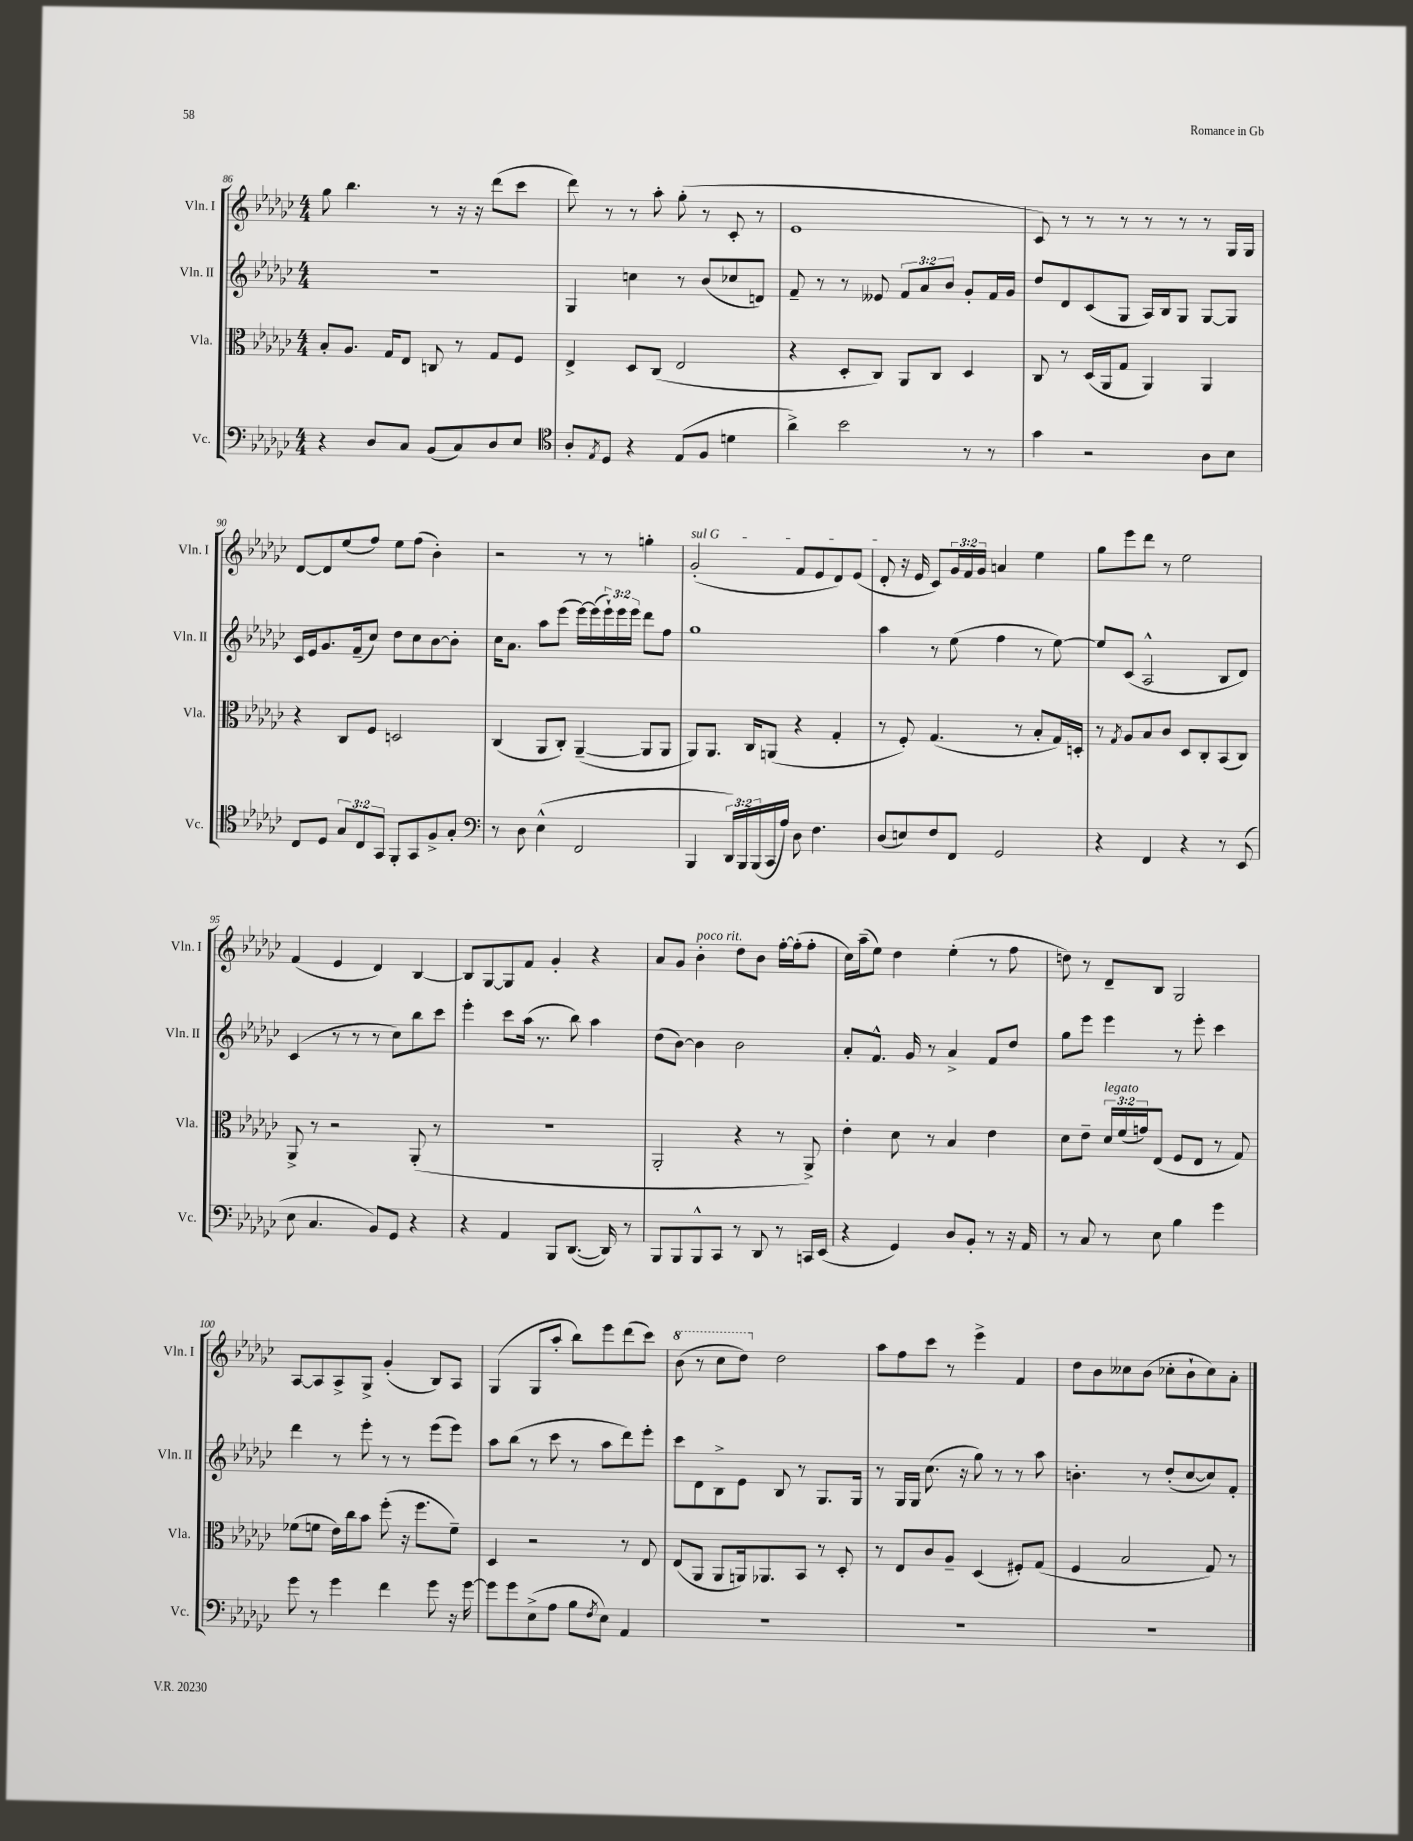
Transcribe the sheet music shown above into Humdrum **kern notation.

**kern	**kern	**kern	**kern
*part4	*part3	*part2	*part1
*staff4	*staff3	*staff2	*staff1
*I"Vc.	*I"Vla.	*I"Vln. II	*I"Vln. I
*I'Vc.	*I'Vla.	*I'Vln. II	*I'Vln. I
*clefF4	*clefC3	*clefG2	*clefG2
*k[b-e-a-d-g-c-]	*k[b-e-a-d-g-c-]	*k[b-e-a-d-g-c-]	*k[b-e-a-d-g-c-]
*M4/4	*M4/4	*M4/4	*M4/4
=86	=86	=86	=86
4r	8B-'/L	1r	8gg-\
.	8.A-/J	.	4.bb-\
8D-/L	.	.	.
.	16G-/KL	.	.
8C-/J	8E-/J	.	.
(8BB-/L	8Cn/	.	8r
8C-/)	8r	.	16r
.	.	.	16r
8D-/	8G-/L	.	(8ddd-\L
8E-/J	8F/J	.	8ccc-\J
=87	=87	=87	=87
*clefC4	*	*	*
8A-'/L	4E-^/	4G-/	8ddd-\)
8qE-/	.	.	.
8D-/J	.	.	8r
4r	8D-/L	4ccn\	8r
.	(8C-/J	.	8aa-'\
(8E-/L	2E-/	8r	(8gg-'\
8F/J	.	(8b-/L	8r
4dn\	.	8cc-X/	8c-'/
.	.	8dn/J)	8r
=88	=88	=88	=88
4a-^\)	4r	8f~/	1e-
.	.	8r	.
2b-\	8D-'/L	8r	.
.	8C-/J)	8e--X/	.
.	8AA-/L	12f/L	.
.	.	12a-/	.
.	8C-/J	.	.
.	.	12b-/J	.
8r	4D-/	8g-'/L	.
8r	.	16f/L	.
.	.	16g-/JJ	.
=89	=89	=89	=89
4g-\	8C-/	8dd-/L	8c-/)
.	8r	8d-/	8r
2r	(16D-/LL	(8c-/	8r
.	16AA-/J	.	.
.	8G-/J	8G-/J	8r
.	4AA-/)	16A-/LL)	8r
.	.	16B-/J	.
.	.	8G-/J	8r
8A-\L	4AA-/	[8G-/L	8r
8B-\J	.	8G-/J]	16G-/LL
.	.	.	16G-/JJ
!!LO:LB:g=z
=90	=90	=90	=90
8C-/L	4r	16c-/LL	[8d-/L
.	.	16e-/J	.
8D-/J	.	8.g-/	8d-/]
12G-/L	8C-/L	.	(8ee-/
.	.	(16f~/k	.
12C-/	.	.	.
.	8F/J	8cc-/J)	8ff/J)
12GG-/J	.	.	.
8FF'/L	2Dn/	8dd-\L	8ee-\L
8GG-/	.	8cc-\	(8ff\J
8F^/	.	[8b-\	4b-'\)
8G-'/J	.	8b-'\J]	.
=91	=91	=91	=91
*clefF4	*	*	*
8r	(4C-/	16cc-\KL	2r
.	.	8.a-\J	.
8D-\	.	.	.
(4E-^^\	8AA-/L	8aa-\L	.
.	8C-'/J)	(8eee-\J	.
2FF/	([4AA-~/	[16eee-\LL)	8r
.	.	(16eee-\]	.
.	.	24eee-`\)	8r
.	.	24eee-\	.
.	.	24eee-\JJ	.
.	8AA-/L]	8ddd-\L	4ggn'\
.	8AA-/J	8ff\J	.
=92	=92	=92	=92
!	!	!	!LO:TX:a:i:t=sul G
4BBB-/	8AA-/L)	1gg-	(2g-'/
.	8.AA-/J	.	.
24DD-/LL)	.	.	.
24BBB-/	.	.	.
.	16C-/KL	.	.
(24BBB-/	.	.	.
16CC-/	(8AAn/J	.	.
16A-/JJ)	.	.	.
8D-\	4r	.	8f/L
4.F\	.	.	8e-/
.	4G-'/	.	8d-/)
.	.	.	(8e-/J
=93	=93	=93	=93
(8D-/L	8r	4aa-\	8d-'/
8En/)	8F'/)	.	16r
.	.	.	16e-/
8F/	(4.G-/	8r	8c-/L)
8FF/J	.	(8ee-\	24g-/L
.	.	.	24f/
.	.	.	24g-/JJ
2GG-/	.	4ff\	4an/
.	8r	.	.
.	8B-'/L	8r	4ee-\
.	16G-/L)	[8ee-\)	.
.	16Dn'/JJ	.	.
=94	=94	=94	=94
4r	8r	8ee-/L]	8gg-\L
.	8qG-/	.	.
.	8A-/L	(8c-/J	8eee-\
4FF/	8B-/	2A-^^/	8ddd-\J
.	8c-/J	.	8r
4r	8D-/L	.	2ee-\
.	8C-'/	.	.
8r	(8BB-/	8B-/L	.
(8EE-/	8C-/J)	8d-/J)	.
!!LO:LB:g=z
=95	=95	=95	=95
8E-\	8AA-^/	(4c-/	(4f/
4.C-/	8r	.	.
.	2r	8r	4e-/
.	.	8r	.
8BB-/L)	.	8r	4d-/)
8GG-/J	.	8cc-\L)	.
4r	(8AA-'/	8bb-\	[4B-/
.	8r	8ccc-\J	.
=96	=96	=96	=96
4r	1r	4eee-'\	8B-/L]
.	.	.	[8G-/
4AA-/	.	8ccc-\L	8G-/]
.	.	(16aa-\Jk	8f/J
.	.	8.r	.
8BBB-/L	.	.	4g-'/
([8.DD-/J	.	8bb-\)	.
.	.	4aa-\	4r
16DD-/])	.	.	.
8r	.	.	.
=97	=97	=97	=97
8BBB-/L	2AA-'/	(8dd-\L	8a-/L
8BBB-/	.	[8b-\J)	8g-/J
!	!	!	!LO:TX:a:i:t=poco rit.
8BBB-^^/	.	4b-\]	4b-'\
8CC-/J	.	.	.
8r	4r	2b-\	8dd-\L
8DD-/	.	.	8b-\J
8r	8r	.	[16ff'\LL
.	.	.	(16ff'\J]
16CCn/LL	8AA-^/)	.	8ff'\J
(16EE-/JJ	.	.	.
=98	=98	=98	=98
4r	4e-'\	8a-'/L	16cc-\LL)
.	.	.	(16aa-~\J
.	.	8.f^^/J	8ee-\J)
4GG-/)	8d-\	.	4dd-\
.	.	16g-/	.
.	8r	8r	.
8D-/L	4B-/	4a-^/	(4ee-'\
8BB-'/J	.	.	.
8r	4e-\	8f/L	8r
16r	.	8dd-/J	8ff\
16AA-/	.	.	.
=99	=99	=99	=99
8r	8d-\L	8gg-\L	8ddn\)
8C-/	8e-~\J	8eee-\J	8r
!	!LO:TX:a:i:t=legato	!	!
8r	24d-/LL	4eee-\	8d-~/L
.	(24f/	.	.
.	24gn/J)	.	.
8E-\	(8E-/J	.	8B-/J
4B-\	8F/L	8r	2G-/
.	8E-/J	8eee-'\	.
4g-\	8r	4ccc-\	.
.	8G-/)	.	.
!!LO:LB:g=z
=100	=100	=100	=100
8g-\	(8f-X\L	4ddd-\	[8A-/L
8r	8fn\J	.	8A-/]
4g-\	16e-\LL)	8r	8A-^/
.	16cc-\J	.	.
.	8b-\J	8eee-'\	8G-^/J
4f\	(8ff'\	8r	(4g-'/
.	16r	8r	.
.	8.ff\L	.	.
8g-\	.	(8eee-\L	8B-/L)
16r	8f~\J)	8eee-\J)	8A-/J
[16g-\	.	.	.
=101	=101	=101	=101
8g-\L]	4D-/	8aa-\L	(4G-/
8g-\	.	(8bb-\J	.
(8E-^\	2r	8r	8G-/L
8A-\J	.	8ccc-\	8aa-'/J
8B-\L	.	8r	8bb-\L)
8qF/	.	.	.
8E-\J)	.	8aa-\L	8eee-\
4AA-/	8r	8ddd-\)	(8ddd-\
.	8E-/	8eee-'\J	8ccc-\J)
=102	=102	=102	=102
*	*	*	*8va
1r	(8E-/L	8ccc-\L	(8bb-\
.	8AA-/J	8d-\	8r
.	8AA-/L	8B-^\	8ccc-\L
.	16AAn/k)	8e-\J	8ddd-\J)
.	8.AA-X/	.	.
*	*	*	*X8va
.	.	8B-/	2dd-\
.	8BB-/J	8r	.
.	8r	8.G-/L	.
.	8D-'/	.	.
.	.	16G-/Jk	.
=103	=103	=103	=103
1r	8r	8r	8aa-\L
.	8E-/L	16G-/LL	8ff\
.	.	16G-/JJ	.
.	8c-/	(8.cc-\	8ccc-\J
.	8A-~/J	.	8r
.	.	16r	.
.	(4D-/	8gg-\)	4eee-^\
.	.	8r	.
.	8F#X'/L)	8r	4f/
.	(8G-/J	8aa-\	.
=104	=104	=104	=104
1r	4F/	4.bn'\	8dd-\L
.	.	.	8b-\
.	2B-/	.	8cc--X\
.	.	8r	(8b-\J
.	.	(8dd-'/L	8cc-X'\L
.	.	[8cc-/	8b-`\
.	8G-/)	8cc-/])	8cc-\)
.	8r	8f'/J	8a-'\J
==	==	==	==
*-	*-	*-	*-
